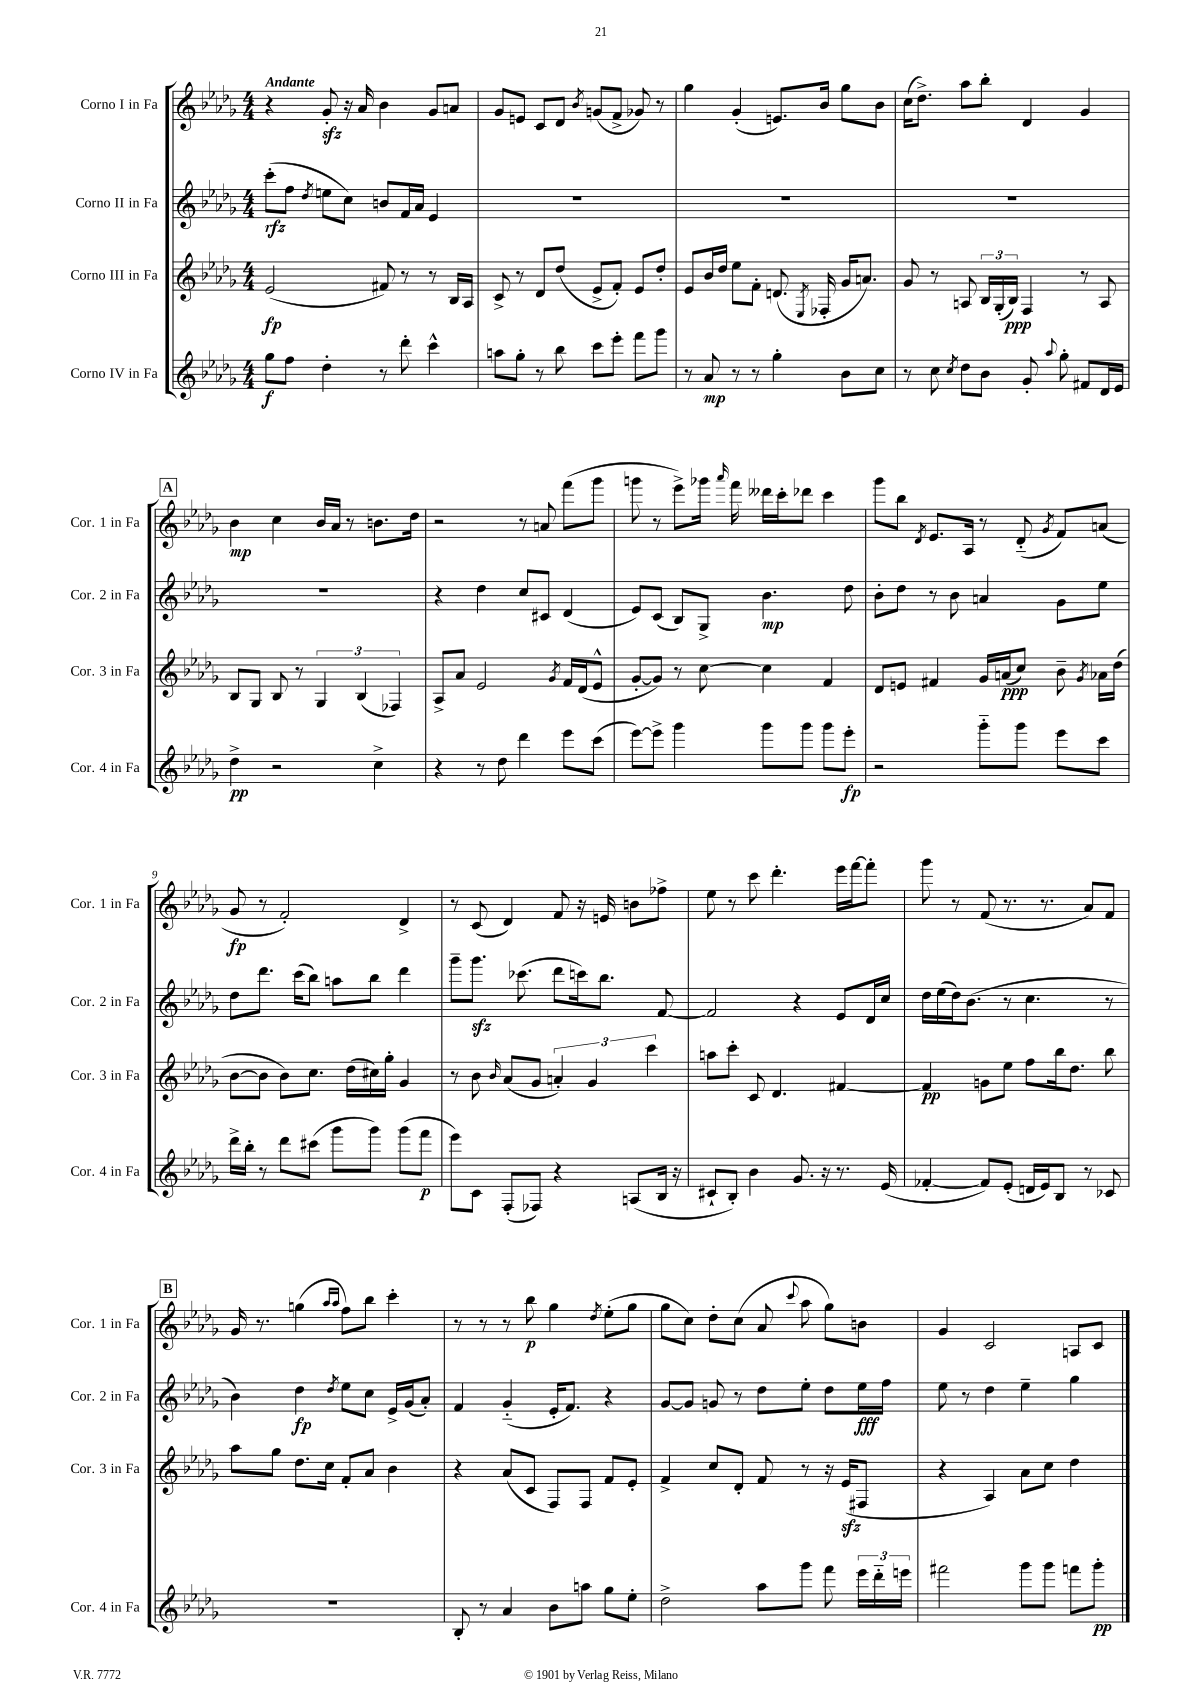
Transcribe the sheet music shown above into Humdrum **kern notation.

**kern	**dynam	**kern	**dynam	**kern	**dynam	**kern	**dynam
*part4	*part4	*part3	*part3	*part2	*part2	*part1	*part1
*staff4	*staff4	*staff3	*staff3	*staff2	*staff2	*staff1	*staff1
*I"Corno IV in Fa	*	*I"Corno III in Fa	*	*I"Corno II in Fa	*	*I"Corno I in Fa	*
*I'Cor. 4 in Fa	*	*I'Cor. 3 in Fa	*	*I'Cor. 2 in Fa	*	*I'Cor. 1 in Fa	*
*clefG2	*	*clefG2	*	*clefG2	*	*clefG2	*
*k[b-e-a-d-g-]	*	*k[b-e-a-d-g-]	*	*k[b-e-a-d-g-]	*	*k[b-e-a-d-g-]	*
*M4/4	*	*M4/4	*	*M4/4	*	*M4/4	*
=1	=1	=1	=1	=1	=1	=1	=1
!	!	!	!	!	!	!LO:TX:a:B:t=Andante	!
8gg-\L	f	(2e-/	fp	(8ccc'\L	rfz	4r	.
8ff\J	.	.	.	8ff\J	.	.	.
.	.	.	.	8qdd-/	.	.	.
4dd-'\	.	.	.	8een\L	.	8g-zz'/	.
.	.	.	.	8cc\J)	.	16r	.
.	.	.	.	.	.	16a-/	.
8r	.	8f#X/)	.	8bn/L	.	4b-\	.
8ddd-'\	.	8r	.	16f/L	.	.	.
.	.	.	.	16a-/JJ	.	.	.
4ccc^^\	.	8r	.	4e-/	.	8g-/L	.
.	.	16B-/LL	.	.	.	8an/J	.
.	.	16A-/JJ	.	.	.	.	.
=2	=2	=2	=2	=2	=2	=2	=2
8aan\L	.	8c^/	.	1r	.	8g-/L	.
8gg-'\J	.	8r	.	.	.	8en/J	.
8r	.	8d-/L	.	.	.	8c/L	.
8bb-\	.	(8dd-/J	.	.	.	8d-/J	.
.	.	.	.	.	.	8qb-/	.
8ccc\L	.	8e-^/L	.	.	.	(8gn/L	.
8eee-'\J	.	8f'/J)	.	.	.	8f^/J	.
8fff\L	.	8e-/L	.	.	.	8g-X/)	.
8ggg-\J	.	8dd-'/J	.	.	.	8r	.
=3	=3	=3	=3	=3	=3	=3	=3
8r	.	8e-/L	.	1r	.	4gg-\	.
8a-/	mp	16b-/L	.	.	.	.	.
.	.	16dd-/JJ	.	.	.	.	.
8r	.	8ee-\L	.	.	.	(4g-'/	.
8r	.	8f'\J	.	.	.	.	.
4gg-'\	.	(8.dn/	.	.	.	8.en/L)	.
.	.	8qE-/	.	.	.	.	.
.	.	16F-X'/	.	.	.	16b-/Jk	.
8b-\L	.	16g-/KL	.	.	.	8gg-\L	.
.	.	8.an/J)	.	.	.	.	.
8cc\J	.	.	.	.	.	8b-\J	.
=4	=4	=4	=4	=4	=4	=4	=4
8r	.	8g-/	.	1r	.	(16cc\KL	.
.	.	.	.	.	.	8.dd-^\J)	.
8cc\	.	8r	.	.	.	.	.
8qcc/	.	.	.	.	.	.	.
8dd-\L	.	8An/	.	.	.	8aa-\L	.
8b-\J	.	24B-/LL	.	.	.	8bb-'\J	.
.	.	(24G-'/	.	.	.	.	.
.	.	24B-/JJ)	ppp	.	.	.	.
8g-'/	.	4F/	.	.	.	4d-/	.
8qqaa-/	.	.	.	.	.	.	.
8gg-'\	.	.	.	.	.	.	.
8f#X/L	.	8r	.	.	.	4g-/	.
16d-/L	.	8A/	.	.	.	.	.
16e-/JJ	.	.	.	.	.	.	.
!!LO:LB:g=z
!!LO:REH:place=s1:t=A
=5	=5	=5	=5	=5	=5	=5	=5
4dd-^\	pp	8B-/L	.	1r	.	4b-\	mp
.	.	8G-/J	.	.	.	.	.
2r	.	8B-/	.	.	.	4cc\	.
.	.	8r	.	.	.	.	.
.	.	6G-/	.	.	.	16b-/LL	.
.	.	.	.	.	.	16a-/JJ	.
.	.	.	.	.	.	8r	.
.	.	(6B-/	.	.	.	.	.
4cc^\	.	.	.	.	.	8.bn\L	.
.	.	6F-X/)	.	.	.	.	.
.	.	.	.	.	.	16dd-\Jk	.
=6	=6	=6	=6	=6	=6	=6	=6
4r	.	8A-^/L	.	4r	.	2r	.
.	.	8a-/J	.	.	.	.	.
8r	.	2e-/	.	4dd-\	.	.	.
8dd-\	.	.	.	.	.	.	.
4ddd-\	.	.	.	8cc/L	.	8r	.
.	.	.	.	8c#X/J	.	8an/	.
.	.	8qg-/	.	.	.	.	.
8eee-\L	.	16f/LL	.	(4d-/	.	(8fff\L	.
.	.	(16d-/J	.	.	.	.	.
(8ccc\J	.	8e-^^/J	.	.	.	8ggg-\J	.
=7	=7	=7	=7	=7	=7	=7	=7
[8eee-\L)	.	[8g-'/L	.	8e-/L)	.	8gggn\	.
8eee-^\J]	.	8g-/J])	.	(8c/J	.	8r	.
4ggg-\	.	8r	.	8B-/L)	.	8eee-^\L)	.
.	.	[8cc\	.	8G-^/J	.	16ggg-X\Jk	.
.	.	.	.	.	.	16qqaaa-/	.
.	.	.	.	.	.	16fff\	.
8ggg-\L	.	4cc\]	.	4.b-\	mp	16ddd--X\LL	.
.	.	.	.	.	.	16ccc'\J	.
8ggg-\J	.	.	.	.	.	8ddd-X\J	.
8ggg-\L	.	4f/	.	.	.	4ccc\	.
8eee-'\J	fp	.	.	8dd-\	.	.	.
=8	=8	=8	=8	=8	=8	=8	=8
2r	.	8d-/L	.	8b-'\L	.	8ggg-\L	.
.	.	8en/J	.	8dd-\J	.	8bb-\J	.
.	.	.	.	.	.	8qd-/	.
.	.	4f#X/	.	8r	.	8.e-/L	.
.	.	.	.	8b-\	.	.	.
.	.	.	.	.	.	16A-/Jk	.
8ggg-\L	.	16g-/LL	.	4an/	.	8r	.
.	.	(16an/J	ppp	.	.	.	.
8ggg-\J	.	8cc/J)	.	.	.	(8d-/	.
.	.	.	.	.	.	8qg-/	.
8eee-\L	.	8b-~\	.	8g-\L	.	8f/L)	.
.	.	8qg-/	.	.	.	.	.
8ccc\J	.	16a-X\LL	.	8ee-\J	.	(8an/J	.
.	.	(16dd-\JJ	.	.	.	.	.
!!LO:LB:g=z
=9	=9	=9	=9	=9	=9	=9	=9
16ddd-^\LL	.	[8b-\L	.	8dd-\L	.	8g-/	fp
16bb-'\JJ	.	.	.	.	.	.	.
8r	.	8b-\J]	.	8.ddd-\J	.	8r	.
8ddd-\L	.	8b-\L)	.	.	.	2f'/)	.
.	.	.	.	(16ccc\KL	.	.	.
(8ccc#X\J	.	8.cc\J	.	8bb-\J)	.	.	.
8ggg-\L	.	.	.	8aan\L	.	.	.
.	.	(16dd-\LL	.	.	.	.	.
8ggg-\J)	.	16cc#X\)	.	8bb-\J	.	.	.
.	.	16gg-'\JJ	.	.	.	.	.
(8ggg-\L	.	4g-/	.	4ddd-\	.	4d-^/	.
8fff\J	p	.	.	.	.	.	.
=10	=10	=10	=10	=10	=10	=10	=10
8eee-\L)	.	8r	.	8ggg-~\L	.	8r	.
8c\J	.	8b-\	.	8.ggg-zz\J	.	(8c/	.
.	.	16qqb-/	.	.	.	.	.
(8F'/L	.	(8a-/L	.	.	.	4d-/)	.
.	.	.	.	(8.ccc-X\	.	.	.
8F-X/J)	.	8g-/J	.	.	.	.	.
4r	.	6an'/)	.	8ddd-\L	.	8f/	.
.	.	.	.	16cccn\k)	.	16r	.
.	.	6g-/	.	.	.	.	.
.	.	.	.	8.bb-\J	.	16en/	.
(8An/L	.	.	.	.	.	8bn\L	.
.	.	6ccc\	.	.	.	.	.
16B-/Jk	.	.	.	[8f/	.	8ff-X^\J	.
16r	.	.	.	.	.	.	.
=11	=11	=11	=11	=11	=11	=11	=11
8c#X`/L	.	8aan\L	.	2f/]	.	8ee-\	.
8B-'/J)	.	8ccc'\J	.	.	.	8r	.
4b-\	.	8c/	.	.	.	8ccc\	.
.	.	4.d-/	.	.	.	4.ddd-'\	.
8.g-/	.	.	.	4r	.	.	.
16r	.	.	.	.	.	.	.
8.r	.	[4f#X/	.	8e-/L	.	16eee-\LL	.
.	.	.	.	.	.	[16fff\J	.
.	.	.	.	16d-/L	.	8fff'\J]	.
(16e-/	.	.	.	16cc/JJ	.	.	.
=12	=12	=12	=12	=12	=12	=12	=12
[4f-X'/	.	4f#/]	pp	16dd-\LL	.	8ggg-\	.
.	.	.	.	(16ee-\	.	.	.
.	.	.	.	16dd-\J)	.	8r	.
.	.	.	.	(8.b-\J	.	.	.
8f-/L])	.	8gn\L	.	.	.	(8f/	.
(8e-'/J	.	8ee-\J	.	8r	.	8.r	.
16dn/LL	.	8ff\L	.	4.cc\	.	.	.
16e-/J)	.	.	.	.	.	8.r	.
8B-/J	.	16bb-\k	.	.	.	.	.
.	.	8.dd-\J	.	.	.	.	.
8r	.	.	.	.	.	8a-/L)	.
8c-X/	.	8bb-\	.	8r	.	8f/J	.
!!LO:LB:g=z
!!LO:REH:place=s1:t=B
=13	=13	=13	=13	=13	=13	=13	=13
1r	.	8aa-\L	.	4b-\)	.	16g-/	.
.	.	.	.	.	.	8.r	.
.	.	8gg-\J	.	.	.	.	.
.	.	8.dd-\L	.	4dd-\	fp	(4ggn\	.
.	.	16cc\Jk	.	.	.	.	.
.	.	.	.	.	.	16qqaa-/LL	.
.	.	.	.	8qdd-/	.	16qqaa-/JJ	.
.	.	8f'/L	.	8ee-\L	.	8ff\L)	.
.	.	8a-/J	.	8cc\J	.	8bb-\J	.
.	.	4b-\	.	16e-^/LL	.	4ccc'\	.
.	.	.	.	(16g-/J	.	.	.
.	.	.	.	8a-'/J)	.	.	.
=14	=14	=14	=14	=14	=14	=14	=14
8B-'/	.	4r	.	4f/	.	8r	.
8r	.	.	.	.	.	8r	.
4a-/	.	(8a-/L	.	(4g-/	.	8r	.
.	.	8c/J	.	.	.	8bb-\	p
8b-\L	.	8F/L)	.	16e-'/KL	.	4gg-\	.
.	.	.	.	8.f/J)	.	.	.
8aan\J	.	8F/J	.	.	.	.	.
.	.	.	.	.	.	8qdd-/	.
8gg-\L	.	8f/L	.	4r	.	(8ee-'\L	.
8ee-'\J	.	8e-'/J	.	.	.	8gg-\J	.
=15	=15	=15	=15	=15	=15	=15	=15
2dd-^\	.	4f^/	.	[8g-/L	.	8gg-\L	.
.	.	.	.	8g-/J]	.	8cc\J)	.
.	.	8cc/L	.	8gn/	.	8dd-'\L	.
.	.	8d-'/J	.	8r	.	(8cc\J	.
8aa-\L	.	8f/	.	8dd-\L	.	8a-/	.
.	.	.	.	.	.	8qqccc/	.
8ggg-\J	.	8r	.	8ee-'\J	.	8aa-\	.
8fff\	.	16r	.	8dd-\L	.	8gg-\L)	.
.	.	(16e-zz/KL	.	.	.	.	.
24eee-\LL	.	8F#X/J	.	16ee-\L	fff	8bn\J	.
24ddd-\	.	.	.	.	.	.	.
.	.	.	.	16ff\JJ	.	.	.
24eeen\JJ	.	.	.	.	.	.	.
=16	=16	=16	=16	=16	=16	=16	=16
2fff#X\	.	4r	.	8ee-\	.	4g-/	.
.	.	.	.	8r	.	.	.
.	.	4A-/)	.	4dd-\	.	2c/	.
8ggg-\L	.	8a-\L	.	4ee-~\	.	.	.
8ggg-\J	.	8cc\J	.	.	.	.	.
8fffn\L	.	4dd-\	.	4gg-\	.	8An/L	.
8ggg-'\J	pp	.	.	.	.	8c/J	.
==	==	==	==	==	==	==	==
*-	*-	*-	*-	*-	*-	*-	*-
